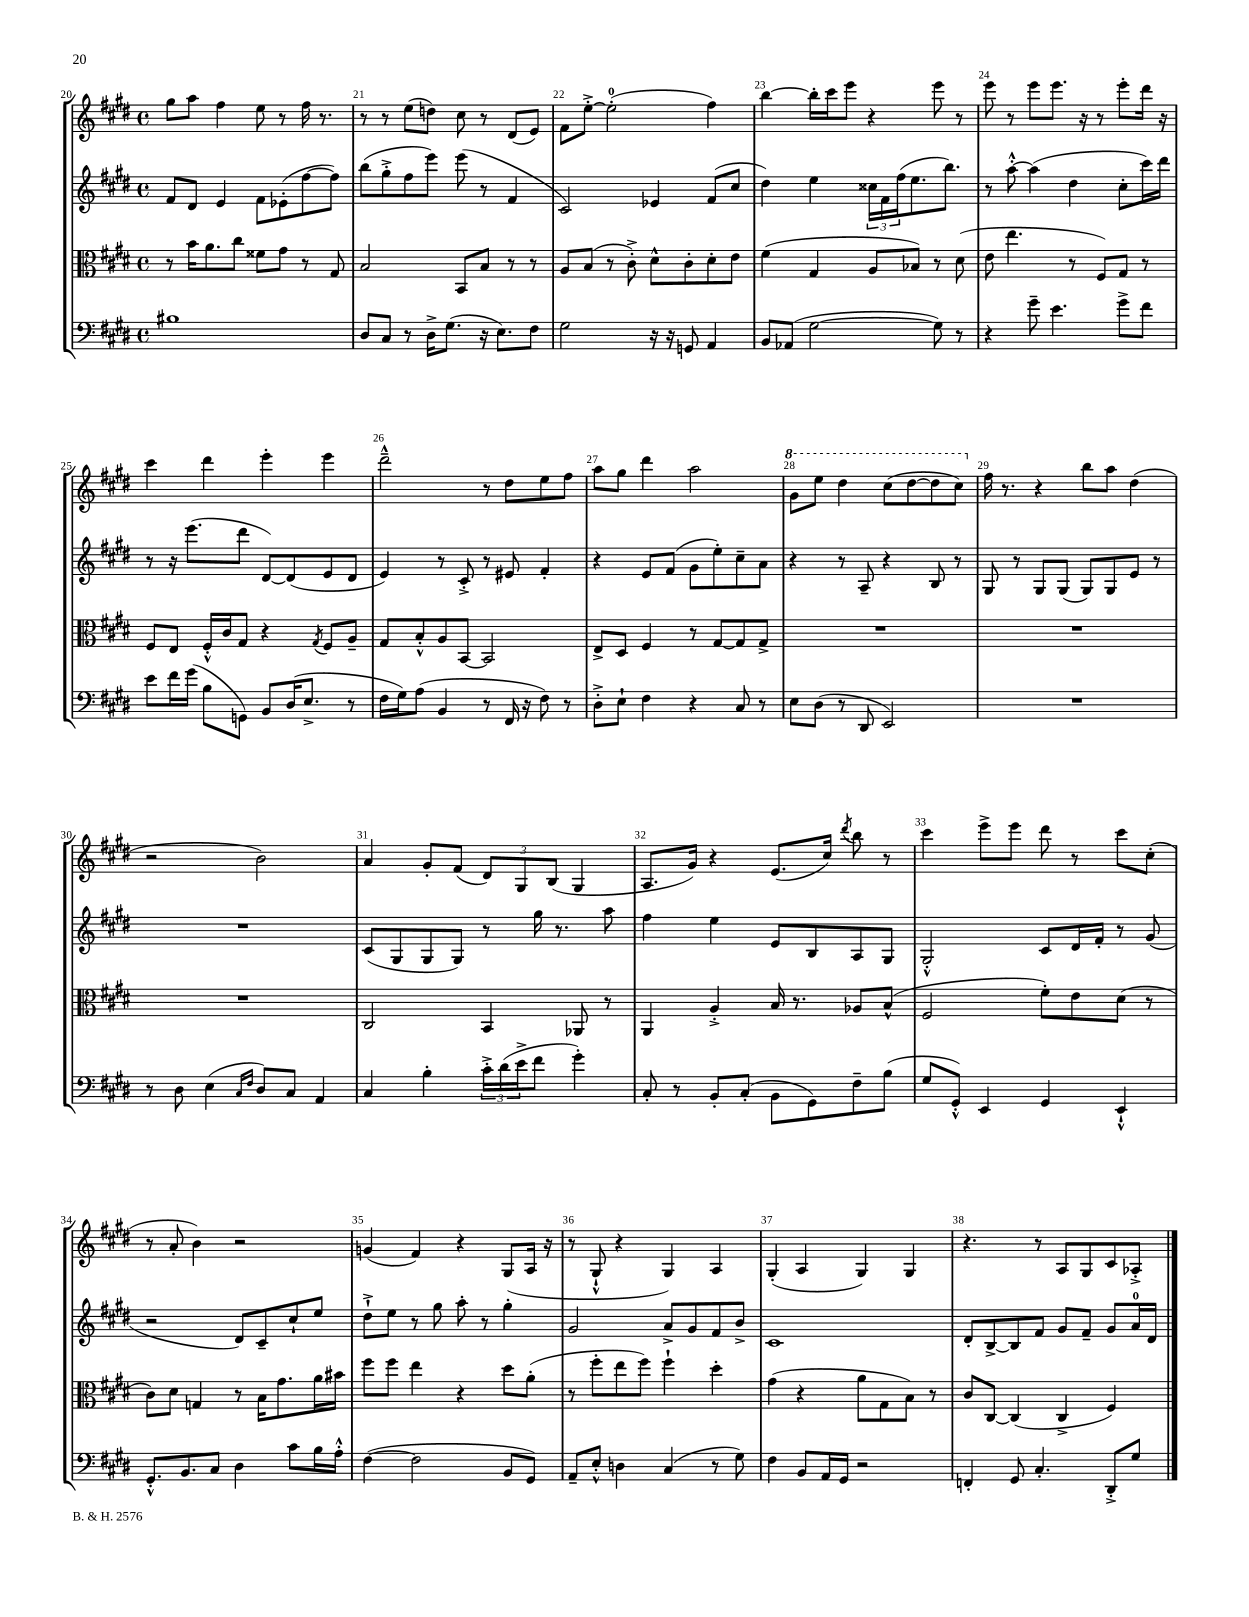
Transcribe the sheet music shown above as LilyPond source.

<<
\new StaffGroup <<
\new Staff = "s0" {
    \clef treble \key e \major \defaultTimeSignature \time 4/4
    gis''8 a''8 fis''4 e''8 r8 fis''16 r8. |
    r8 r8 e''8( d''8) cis''8 r8 dis'8( e'8) |
    fis'8 e''8~-.-> e''2-0-.( fis''4) |
    b''4~ b''16-. cis'''16 e'''8 r4 e'''8 r8 |
    e'''8 r8 e'''8 e'''8. r16 r8 e'''8-. dis'''16 r16 |
    cis'''4 dis'''4 e'''4-. e'''4 |
    dis'''2---^ r8 dis''8 e''8 fis''8 |
    a''8 gis''8 dis'''4 a''2 |
    \ottava #1 gis''8 e'''8 dis'''4 cis'''8( dis'''8~ dis'''8 cis'''8) \ottava #0 |
    fis''16 r8. r4 b''8 a''8 dis''4( |
    r2 b'2) |
    a'4 gis'8-. fis'8( \tuplet 3/2 { dis'8) gis8 b8( } gis4 |
    a8. gis'16) r4 e'8.( cis''16) \acciaccatura { dis'''8 } b''8 r8 |
    cis'''4 e'''8-> e'''8 dis'''8 r8 cis'''8 cis''8-.( |
    r8 a'8-. b'4) r2 |
    g'4( fis'4) r4 gis8( a16 r16 |
    r8 gis8-!-^ r4 gis4) a4 |
    gis4-.( a4 gis4) gis4 |
    r4. r8 a8 gis8 cis'8 aes8-.-> \bar "|." |
}
\new Staff = "s1" {
    \clef treble \key e \major \defaultTimeSignature \time 4/4
    fis'8 dis'8 e'4 fis'8 ees'8-.( fis''8~ fis''8) |
    b''8( gis''8-.-> fis''8 e'''8) e'''8( r8 fis'4 |
    cis'2) ees'4 fis'8( cis''8 |
    dis''4) e''4 \tuplet 3/2 { cisis''16 fis'16 fis''16( } e''8. b''8.) |
    r8 a''8~-.-^ a''4( dis''4 cis''8-. cis'''16) dis'''16 |
    r8 r16 e'''8.( dis'''8 dis'8~) dis'8( e'8 dis'8 |
    e'4) r8 cis'8-.-> r8 eis'8 fis'4-. |
    r4 e'8 fis'8( gis'8 e''8-.) cis''8-- a'8 |
    r4 r8 a8-- r4 b8 r8 |
    gis8 r8 gis8 gis8( gis8) gis8 e'8 r8 |
    R1 |
    cis'8( gis8 gis8 gis8) r8 gis''16 r8. a''8 |
    fis''4 e''4 e'8 b8 a8 gis8 |
    gis2-.-^ cis'8 dis'16 fis'16-. r8 gis'8( |
    r2 dis'8) cis'8-- cis''8-! e''8 |
    dis''8-!-> e''8 r8 gis''8 a''8-. r8 gis''4-. |
    gis'2 a'8-> gis'8 fis'8 b'8-> |
    cis'1 |
    dis'8-. b8~-> b8 fis'8 gis'8 fis'8-- gis'8 a'16-0 dis'16 \bar "|." |
}
\new Staff = "s2" {
    \clef alto \key e \major \defaultTimeSignature \time 4/4
    r8 b'16 a'8. cis''8 fisis'8 gis'8 r8 gis8 |
    b2 b,8 b8 r8 r8 |
    a8 b8( r8 cis'8-.->) dis'8-^ cis'8-. dis'8-. e'8 |
    fis'4( gis4 a8 bes8) r8 dis'8( |
    e'8 e''4. r8 fis8) gis8 r8 |
    fis8 e8 fis16-.-^ cis'16 gis8 r4 \acciaccatura { gis8 } fis8 a8-- |
    gis8 b8-.-^ a8 b,8~ b,2 |
    e8-> dis8 fis4 r8 gis8~ gis8 gis8-> |
    R1 |
    R1 |
    R1 |
    cis2 b,4 aes,8 r8 |
    a,4 a4-.-> b16 r8. aes8 b8-^( |
    fis2 fis'8-.) e'8 dis'8( r8 |
    cis'8) dis'8 g4 r8 b16 gis'8. a'16 bis'16 |
    fis''8 fis''8 e''4 r4 dis''8 a'8-.( |
    r8 fis''8-. e''8 fis''8) fis''4-! dis''4-. |
    gis'4( r4 a'8 gis8 b8) r8 |
    cis'8 cis8~ cis4( cis4-> fis4) \bar "|." |
}
\new Staff = "s3" {
    \clef bass \key e \major \defaultTimeSignature \time 4/4
    bis1 |
    dis8 cis8 r8 dis16-> gis8.( r16 e8.) fis8 |
    gis2 r16 r16 g,8 a,4 |
    b,8 aes,8( gis2~ gis8) r8 |
    r4 gis'8-- e'4. gis'8-> fis'8 |
    e'8 fis'16 gis'16( b8 g,8) b,8 dis16( e8.-> r8 |
    fis16 gis16) a8( b,4 r8 fis,16 r16 fis8) r8 |
    dis8-.-> e8-! fis4 r4 cis8 r8 |
    e8 dis8( r8 dis,8 e,2) |
    R1 |
    r8 dis8 e4( \grace { cis16 fis16 } dis8) cis8 a,4 |
    cis4 b4-. \tuplet 3/2 { cis'16-.-> dis'16( e'16-> } fis'8 gis'4-.) |
    cis8-. r8 b,8-. cis8-.( b,8 gis,8) fis8-- b8( |
    gis8 gis,8-.-^) e,4 gis,4 e,4-!-^ |
    gis,8.-.-^ b,8. cis8 dis4 cis'8 b16 a16-.-^ |
    fis4~( fis2 b,8 gis,8) |
    a,8-- e8-.-^ d4 cis4( r8 gis8) |
    fis4 b,8 a,16 gis,16 r2 |
    f,4-. gis,8 cis4.-. dis,8-.-> gis8 \bar "|." |
}
>>
>>
\layout { \context { \Score currentBarNumber = #20 \override BarNumber.break-visibility = ##(#f #t #t) barNumberVisibility = #all-bar-numbers-visible } }
